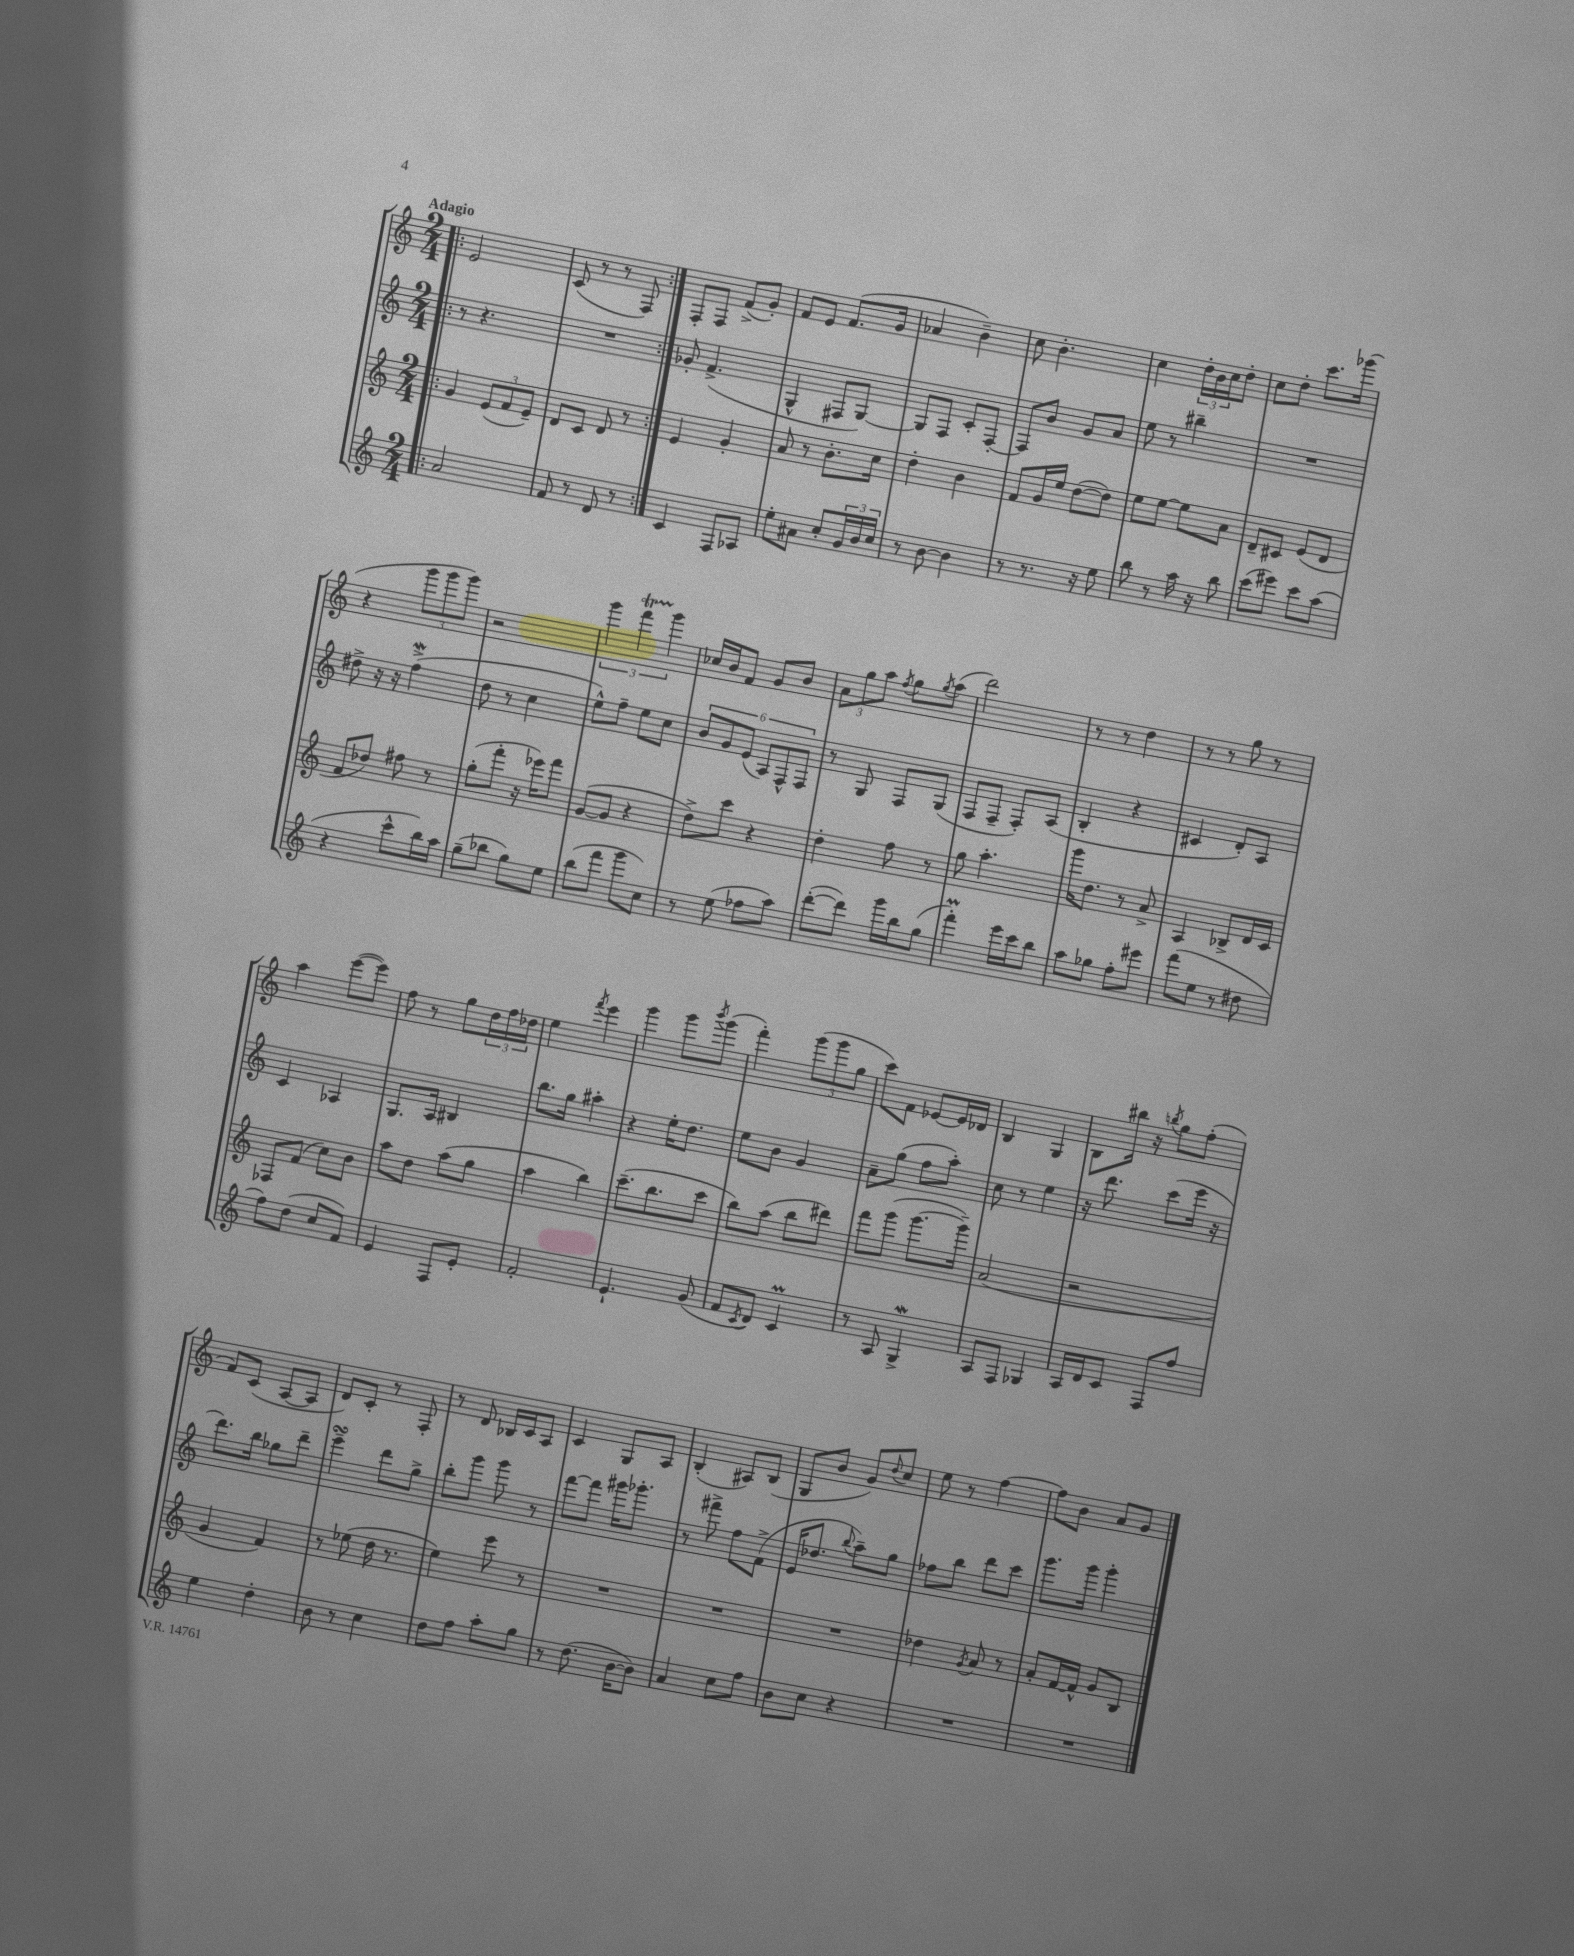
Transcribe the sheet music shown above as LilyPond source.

<<
\new StaffGroup <<
\new Staff = "s0" {
    \clef treble \key c \major \numericTimeSignature \time 2/4 \tempo "Adagio"
    \repeat volta 2 { \bar ".|:" e'2 |
    c'8( r8 r8 f8) | }
    f8-. f8 f'8->( g'8-.) |
    f'8 e'8 f'8.( g'16 |
    aes'4 b'4--) |
    c''8 b'4.-. |
    c''4 \tuplet 3/2 { d''16-. b'16 c''16 } d''8-. |
    c''8 d''8-. c'''8. ges'''16( |
    r4 \tuplet 3/2 { g'''8 g'''8 g'''8) } |
    r2 |
    \tuplet 3/2 { g'''4 f'''4\startTrillSpan g'''4\stopTrillSpan } |
    ces''16 b'16 f'8 g'8 b'8 |
    \tuplet 3/2 { a'8 g''8 a''8 } \acciaccatura { f''8 } g''8 \acciaccatura { g''8 } a''8( |
    d'''2) |
    r8 r8 d''4 |
    r8 r8 g''8 r8 |
    a''4 e'''8~( e'''8) |
    f''8 r8 g''8 \tuplet 3/2 { d''16 f''16 des''16 } |
    e''4 \acciaccatura { f'''8 } e'''4 |
    g'''4 g'''8 \acciaccatura { b'''8 } g'''8( |
    f'''4-.) \tuplet 3/2 { g'''8( g'''8 g''8 } |
    c'''8) f'8 ees'8~ ees'16 des'16 |
    b4 g4 |
    b8 bis''16 r16 \acciaccatura { b''8 } g''8 f''8-.( |
    f'8) c'8( a8~ a8 |
    d'8) c'8-. r8 f8-. |
    r8 d'8 bes16 c'16 a8 |
    c'4 g8 a8 |
    b4-.( ais8) b8( |
    g8 b'8 g'8) \appoggiatura { d''8 } c''8 |
    e''8 r8 f''4~ |
    f''8 b'8 a'8 g'8 \bar "|." |
}
\new Staff = "s1" {
    \clef treble \key c \major \numericTimeSignature \time 2/4
    \repeat volta 2 { \bar ".|:" r8 r4. |
    R2 | }
    ges'8-. f'4.->( |
    g4-^ fis8 g8~) |
    g8 f8 c'8-. f8~-. |
    f8 b'8 g'8 a'8 |
    e''8 r8 bis''4-- |
    R2 |
    dis''8-> r16 r16 f''4->\mordent( |
    d''8 r8 c''4 |
    e''8-^) f''8-- e''8 c''8 |
    \tuplet 6/4 { b'8 g'8 e'8( a8) f8-^ f8 } |
    r8 g8 f8 g8( |
    f8 f8-- f8-.) a8( |
    b4-. r4 |
    cis'4 d'8-.) a8 |
    c'4 aes4 |
    g8. a16 bis4 |
    b''8. g''16 ais''4-. |
    r4 e''16-. d''8. |
    e''8 b'8 g'4 |
    a'8-- g''8( f''8 a''8-.) |
    c''8 r8 e''4 |
    r16 d'''8. c'''8( e'''16 r16 |
    d'''8.) b''16 ges''8 d'''8-- |
    e'''4--\turn d'''8 g''8-> |
    b''8-. g'''8 g'''8 r8 |
    f'''8~ f'''8 gis'''16 ges'''8.-. |
    r8 fis'''8-> f''8 f'8->( |
    e'16 des''8. \appoggiatura { b''8 } a''8--) g''8 |
    fes''8 b''8 d'''8 c'''8 |
    g'''8. g'''16 g'''4-. \bar "|." |
}
\new Staff = "s2" {
    \clef treble \key c \major \numericTimeSignature \time 2/4
    \repeat volta 2 { \bar ".|:" g'4 \tuplet 3/2 { e'8( f'8 e'8--) } |
    d'8 c'8 d'8 r8 | }
    e'4 g'4-. |
    a'8 r8 b'8.-. c''16 |
    d''4-. b'4 |
    f'8 g'16 e''16 d''8~( d''8) |
    e''8 e''8~ e''8 a'8 |
    d'8-- cis'8 e'8( d'8 |
    f'8 des''8) fis''8 r8 |
    g''8-.( f'''8-. r16 ees'''16) f'''8 |
    g'8~( g'8 r4 |
    d''8->) c'''8 r4 |
    d''4-. f''8 r8 |
    g''8 a''4.-. |
    g'''16 d''8. r8 a'8-> |
    a4 bes8-> d'16 c'16 |
    fes8 f'8( c''8) b'8 |
    a''8 d''8 a''8( g''8 |
    a''4 b''4) |
    c'''8.--( b''8. c'''8 |
    b''8) a''8( b''8 dis'''8) |
    f'''8 g'''8( g'''8.~ g'''16--) |
    a'2( |
    r2 |
    g'4 f'4) |
    r8 ees''8( d''16 r8. |
    e''4) e'''8 r8 |
    R2 |
    R2 |
    R2 |
    des''4 \acciaccatura { g'8 } a'8 r8 |
    a'8-. f'16~ f'16-^ g'8 b8 \bar "|." |
}
\new Staff = "s3" {
    \clef treble \key c \major \numericTimeSignature \time 2/4
    \repeat volta 2 { \bar ".|:" a'2 |
    f'8 r8 d'8 r8 | }
    c'4 f8 aes8 |
    e''8-. ais'8 c''8-. \tuplet 3/2 { g'16 b'16 c''16 } |
    r8 b'8~ b'4 |
    r8 r8. r16 e''8 |
    b''8 r8 a''16 r16 b''8 |
    c'''8( eis'''8) c'''8 a''8( |
    r4 c'''8-^ b''16) a''16 |
    g''8--( bes''8 g''8) e''8 |
    b''8( f'''8 g'''8 c''8) |
    r8 e''8( fes''8 a''8) |
    d'''8~-.( d'''8) g'''16 b''16 g''8( |
    f'''4-.\prall) e'''16 c'''16 b''8 |
    a''8 ges''8 f''8-. eis'''8 |
    f'''8( e''8 r8 dis''8 |
    f''8) d''8( c''8 f'8) |
    e'4 f8 e'8-. |
    f'2-. |
    e'4.-! g'8( |
    f'8 \acciaccatura { c'8 } d'8) c'4\prall |
    r8 a8 g4->\mordent |
    a8 f8 ges4 |
    a16 d'16 c'8 f8 f''8 |
    e''4 d''4-. |
    b'8 r8 c''4 |
    d''8 f''8 a''8-. g''8 |
    r8 d''8.( b'16~ b'8) |
    a'4 c''8 f''8 |
    b'8 c''8 r4 |
    R2 |
    R2 \bar "|." |
}
>>
>>
\layout { \context { \Score \remove "Bar_number_engraver" } }
